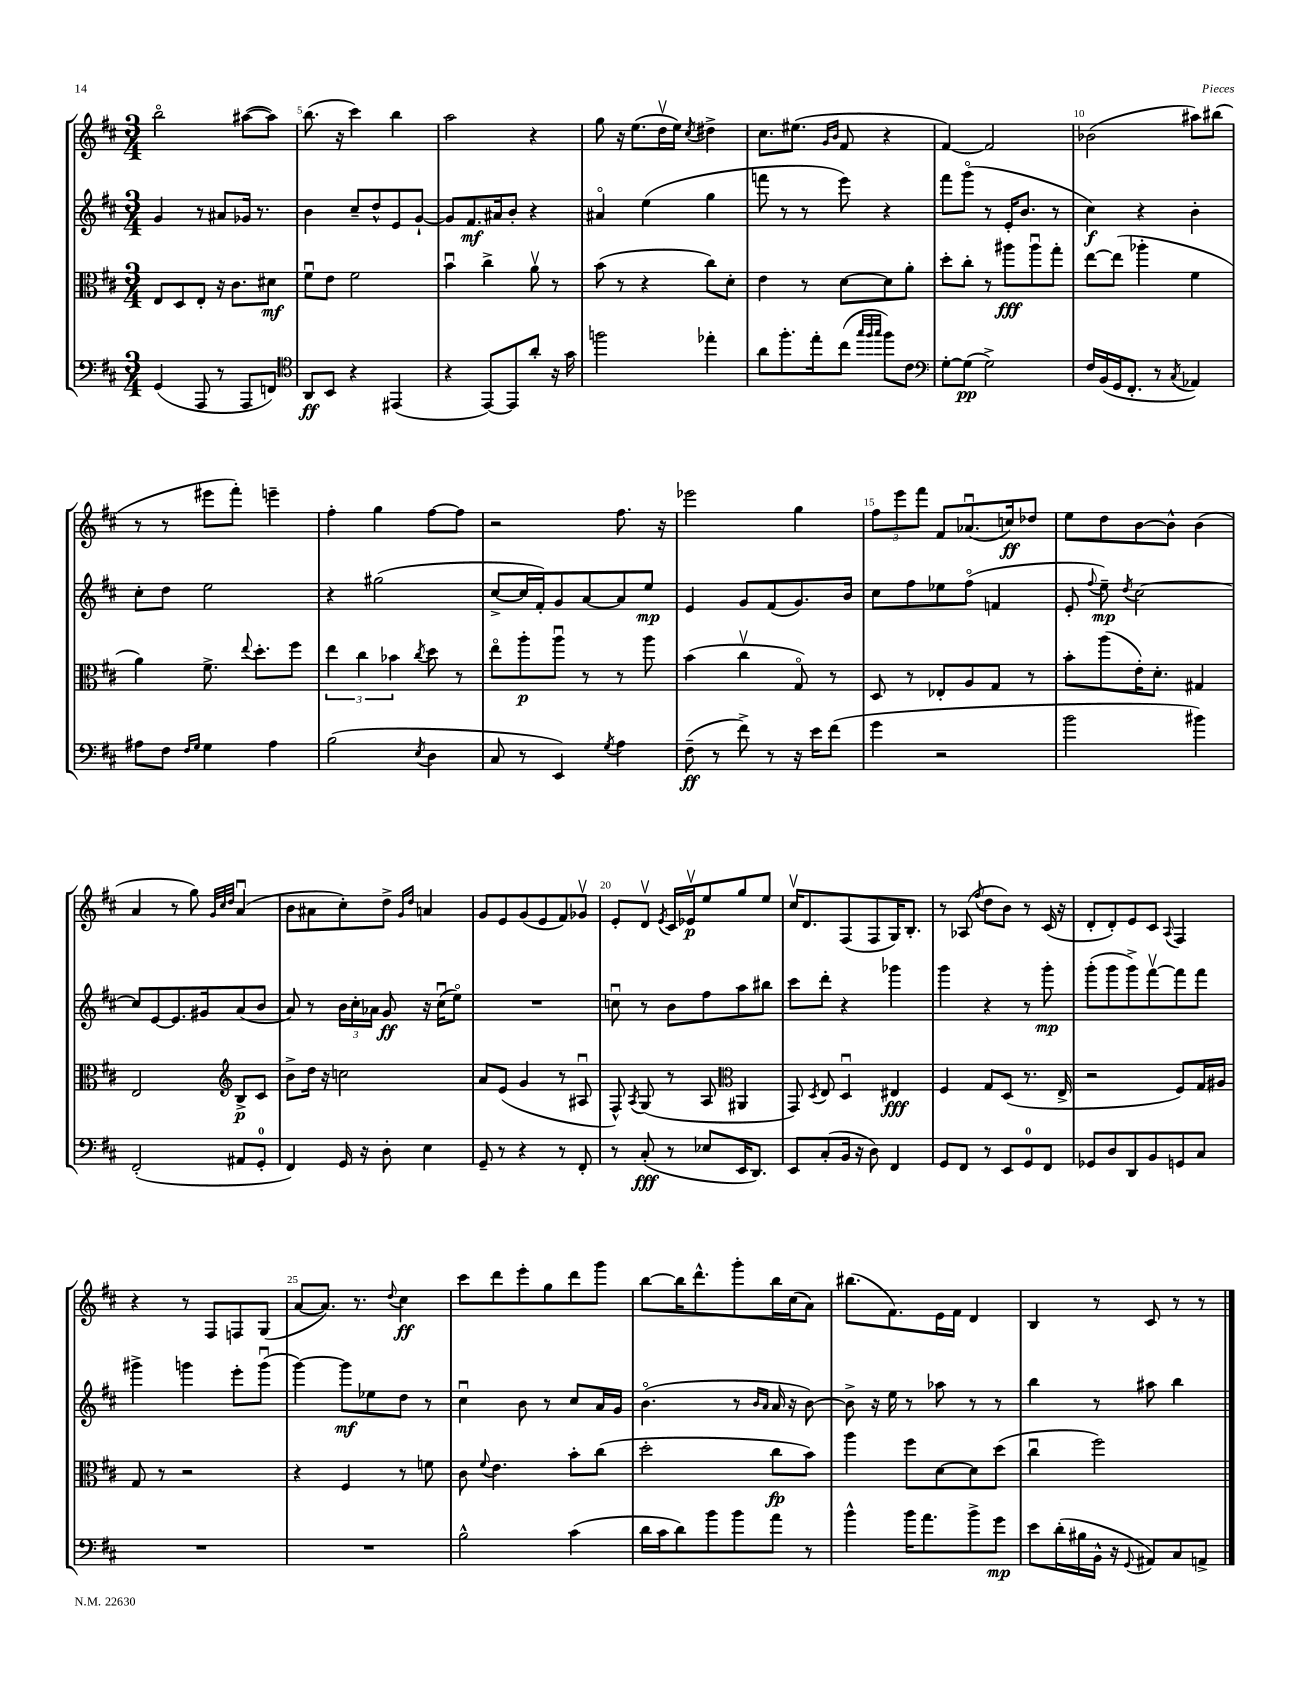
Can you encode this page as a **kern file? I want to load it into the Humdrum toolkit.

**kern	**kern	**kern	**kern
*staff4	*staff3	*staff2	*staff1
*clefF4	*clefC3	*clefG2	*clefG2
*k[f#c#]	*k[f#c#]	*k[f#c#]	*k[f#c#]
*M3/4	*M3/4	*M3/4	*M3/4
(4GG/	8E/L	4g/	2bbo\
.	8D/	.	.
8AAA/	8E'/J	8r	.
8r	16r	8a#/L	.
.	8.c#\L	.	.
8AAA/L	.	16g-/Jk	([8aa#\L
.	.	8.r	.
8FF/J)	8d#\J	.	8aa#\]J)
=	=	=	=
*clefC4	*	*	*
8AA/L	8f#u\L	4b\	(8.bb\
8BB/J	8e\J	.	.
.	.	.	16r
4r	2f#\	8cc#~/L	4ccc#\)
.	.	8dd^^/	.
(4EE#/	.	8e/	4bb\
.	.	[8g`/J	.
=	=	=	=
4r	4bu\	8g/]L	2aa\
.	.	8.f#/	.
[8EE/L)	4cc#^\	.	.
.	.	16a#/k	.
8EE/]	.	8b'/J	.
8a'/J	8av\	4r	4r
16r	8r	.	.
16g\	.	.	.
=	=	=	=
2ff\	(8b\	4a#o/	8gg\
.	8r	.	16r
.	.	.	(8.ee\L
.	4r	(4ee\	.
.	.	.	16ddv\L
.	.	.	16ee\JJ)
.	.	.	8qcc#/
4ee-'\	8cc#\L)	4gg\	4dd#^\
.	8d'\J	.	.
=	=	=	=
8a\L	4e\	8fff\	8.cc#\L
8.ff#'\	.	8r	.
.	.	.	(8.ee#\J
.	8r	8r	.
16ee'\k	.	.	.
.	.	.	16qqg/LL
.	.	.	16qqb/JJ
(8cc#\J	[8d\L	8eee\)	8f#/
32qqgg/LLL	.	.	.
32qqff#/	.	.	.
32qqgg/JJJ	.	.	.
8ff#\L)	8d\]	4r	4r
8c#\J	8a'\J	.	.
=	=	=	=
*clefF4	*	*	*
[8G'\L	8dd'\L	8fff#\L	[4f#/)
(8G\]J	8cc#'\J	(8gggo\J	.
2G^\)	8r	8r	2f#/]
.	8aa#\L	16e'/LK	.
.	.	8.b/J	.
.	8aa#u\	.	.
.	8gg'\J	8r	.
=	=	=	=
16F#/LL	[8ee\L	4cc#\)	(2b-\
(16BB/	.	.	.
16GG/J	(8ee\]J	.	.
8.FF#'/J	.	.	.
.	4aa-'\	4r	.
8r	.	.	.
8qC#/	.	.	.
4AA-/)	4f#\	4b'\	8aa#\L)
.	.	.	(8bb#\J
=	=	=	=
8A#\L	4a\)	8cc#'\L	8r
8F#\J	.	8dd\J	8r
16qqF#/LL	.	.	.
16qqG/JJ	.	.	.
4G\	8.f#^\	2ee\	8eee#\L
.	.	.	8fff#'\J)
.	8qqee/	.	.
.	8.dd'\L	.	.
4A#\	.	.	4eee~\
.	8ff#\J	.	.
=	=	=	=
(2B\	6ee\	4r	4ff#'\
.	6cc#\	.	.
.	.	(2gg#\	4gg\
.	6b-\	.	.
8qE/	8qcc#/	.	.
4D\	8dd\	.	[8ff#\L
.	8r	.	8ff#\]J
=	=	=	=
8C#/	8eeo\L	[8cc#^/L	2r
8r	8aa'\	16cc#/]L	.
.	.	16f#'/J)	.
4EE/)	8aau\J	8g/	.
.	8r	[8a/	.
8qG/	.	.	.
4A\	8r	8a/]	8.ff#\
.	8aa\	8ee/J	.
.	.	.	16r
=	=	=	=
(8F#~\	(4b\	4e/	2eee-\
8r	.	.	.
8f#^\)	4cc#v\	8g/L	.
8r	.	(8f#/	.
16r	8Go/)	8.g/)	4gg\
16e\LK	.	.	.
(8f#\J	8r	.	.
.	.	16b/Jk	.
=	=	=	=
4g\	8D/	8cc#\L	12ff#\L
.	.	.	12eee\
.	8r	8ff#\	.
.	.	.	12fff#\J
2r	8E-'/L	8ee-\	8f#/L
.	8A/	(8ff#o\J	(8.a-u/
.	8G/J	4f/	.
.	.	.	16cc/k)
.	8r	.	8dd-/J
=	=	=	=
2b\	8b'\L	8e'/	8ee\L
.	.	8qqff#/	.
.	(8aa\	8ee~\)	8dd\
.	.	8qdd/	.
.	16e'\K)	[2cc#\	[8b\
.	8.d'\J	.	.
.	.	.	8b^^\]J
4b#\)	4G#/	.	(4b\
=	=	=	=
(2FF#'/	2E/	8cc#/]L	4a/
.	.	[8e/	.
.	.	8.e/]	8r
.	.	.	8gg\)
.	.	16g#/k	.
*	*clefG2	*	*
.	.	.	32qqg/LLL
.	.	.	32qqcc#/
.	.	.	32qqdd/JJJ
8AA#/L	8B^/L	(8a/	(4au/
8GG'/J	8c#/J	8b/J	.
=	=	=	=
4FF#/)	8b^\L	8a/)	8b\L
.	16dd\Jk	8r	8a#\
.	16r	.	.
16GG/	2cc\	24b\LL	8cc#'\)
.	.	24cc#'\	.
16r	.	.	.
.	.	24a-\JJ	.
8D'\	.	8g/	8dd^\J
.	.	.	16qqg/LL
.	.	.	16qqdd/JJ
4E\	.	16r	4a/
.	.	(16cc#u\LK	.
.	.	8eeo\J)	.
=	=	=	=
8GG~/	8a/L	2.r	8g/L
8r	(8e/J	.	8e/
4r	4g/	.	(8g/
.	.	.	8e/
8r	8r	.	8f#/)
8FF#'/	8A#u/	.	8g-v/J
=	=	=	=
8r	8F#^^/)	8ccu\	8e'/L
.	8qA/	.	.
(8C#'/	(8G/	8r	8dv/J
.	.	.	8qe/
8r	8r	8b\L	16c#/LL
.	.	.	16e-v/J
8E-/L	8A/	8ff#\	8ee/
*	*clefC3	*	*
16EE/K	4AA#/	8aa\	8gg/
8.DD/J)	.	.	.
.	.	8bb#\J	8ee/J
=	=	=	=
8EE/L	8GG/)	8ccc#\L	16cc#v/LK
.	.	.	8.d/
.	8qD/	.	.
(8C#'/	8E/	8ddd'\J	.
16BB/Jk	4Du/	4r	(8F#/
16r	.	.	.
8D\)	.	.	8F#/
4FF#/	4E#/	4ggg-\	16G/K)
.	.	.	8.B'/J
=	=	=	=
8GG/L	4F#/	4ggg\	8r
8FF#/J	.	.	(8A-/
.	.	.	8qqff#/
8r	8G/L	4r	8dd\L
8EE/L	(8D/J	.	8b\J)
8GG/	8.r	8r	8r
8FF#/J	.	8ggg'\	(16c#/
.	16E^/	.	16r
=	=	=	=
8GG-/L	2r	(8ggg'\L	8d'/L
8D/	.	8ggg\	8d'/)
8DD/	.	8ggg^\)	8e/
8BB/	.	[8fff#v\	8c#/J
.	.	.	8qqA/
8GG/	8F#/L)	8fff#\]	4F#/
8C#/J	16G/L	8fff#\J	.
.	16A#/JJ	.	.
=	=	=	=
2.r	8G/	4ggg#^\	4r
.	8r	.	.
.	2r	4ggg\	8r
.	.	.	8F#/L
.	.	8eee'\L	8F/
.	.	(8gggu\J	(8G/J
=	=	=	=
2.r	4r	[4ggg\)	[8a/L
.	.	.	8.a/]J)
.	4F#/	8ggg\]L	.
.	.	.	8.r
.	.	8ee-\	.
.	.	.	8qqdd/
.	8r	8dd\J	4cc#\
.	8f\	8r	.
=	=	=	=
2B^^\	8c#\	4cc#u\	8ccc#\L
.	8qqf#/	.	.
.	4.e\	.	8ddd\
.	.	8b\	8eee'\
.	.	8r	8gg\
(4c#\	8b'\L	8cc#/L	8ddd\
.	(8cc#\J	16a/L	8ggg\J
.	.	16g/JJ	.
=	=	=	=
16d\LL	2dd'\	(4.bo\	[8bb\L
16c#\J	.	.	.
8d\)	.	.	16bb\]K
.	.	.	8.ddd^^\
8b\	.	.	.
8b\	.	8r	8ggg'\
.	.	16qqb/LL	.
.	.	16qqa/JJ	.
8a\J	8cc#\L	16a/	16bb\L
.	.	16r	(16cc#\J
8r	8b\J)	[8b\)	8a\J)
=	=	=	=
4b^^\	4aa\	8b^\]	(8.bb#\L
.	.	16r	.
.	.	16ee\	8.f#\)
16b\LK	8ff#\L	8r	.
8.a\	.	.	.
.	[8d\	8aa-\	16e\L
.	.	.	16f#\JJ
8b^\	8d\]	8r	4d/
8g\J	(8dd\J	8r	.
=	=	=	=
8e\L	4cc#u\	4bb\	4B/
(16d'\L	.	.	.
16B#\	.	.	.
16BB^^\JJ	2ff#\)	8r	8r
16r	.	.	.
8qqGG/	.	.	.
8AA#/L)	.	8aa#\	8c#/
8C#/	.	4bb\	8r
8AA^/J	.	.	8r
==	==	==	==
*-	*-	*-	*-
